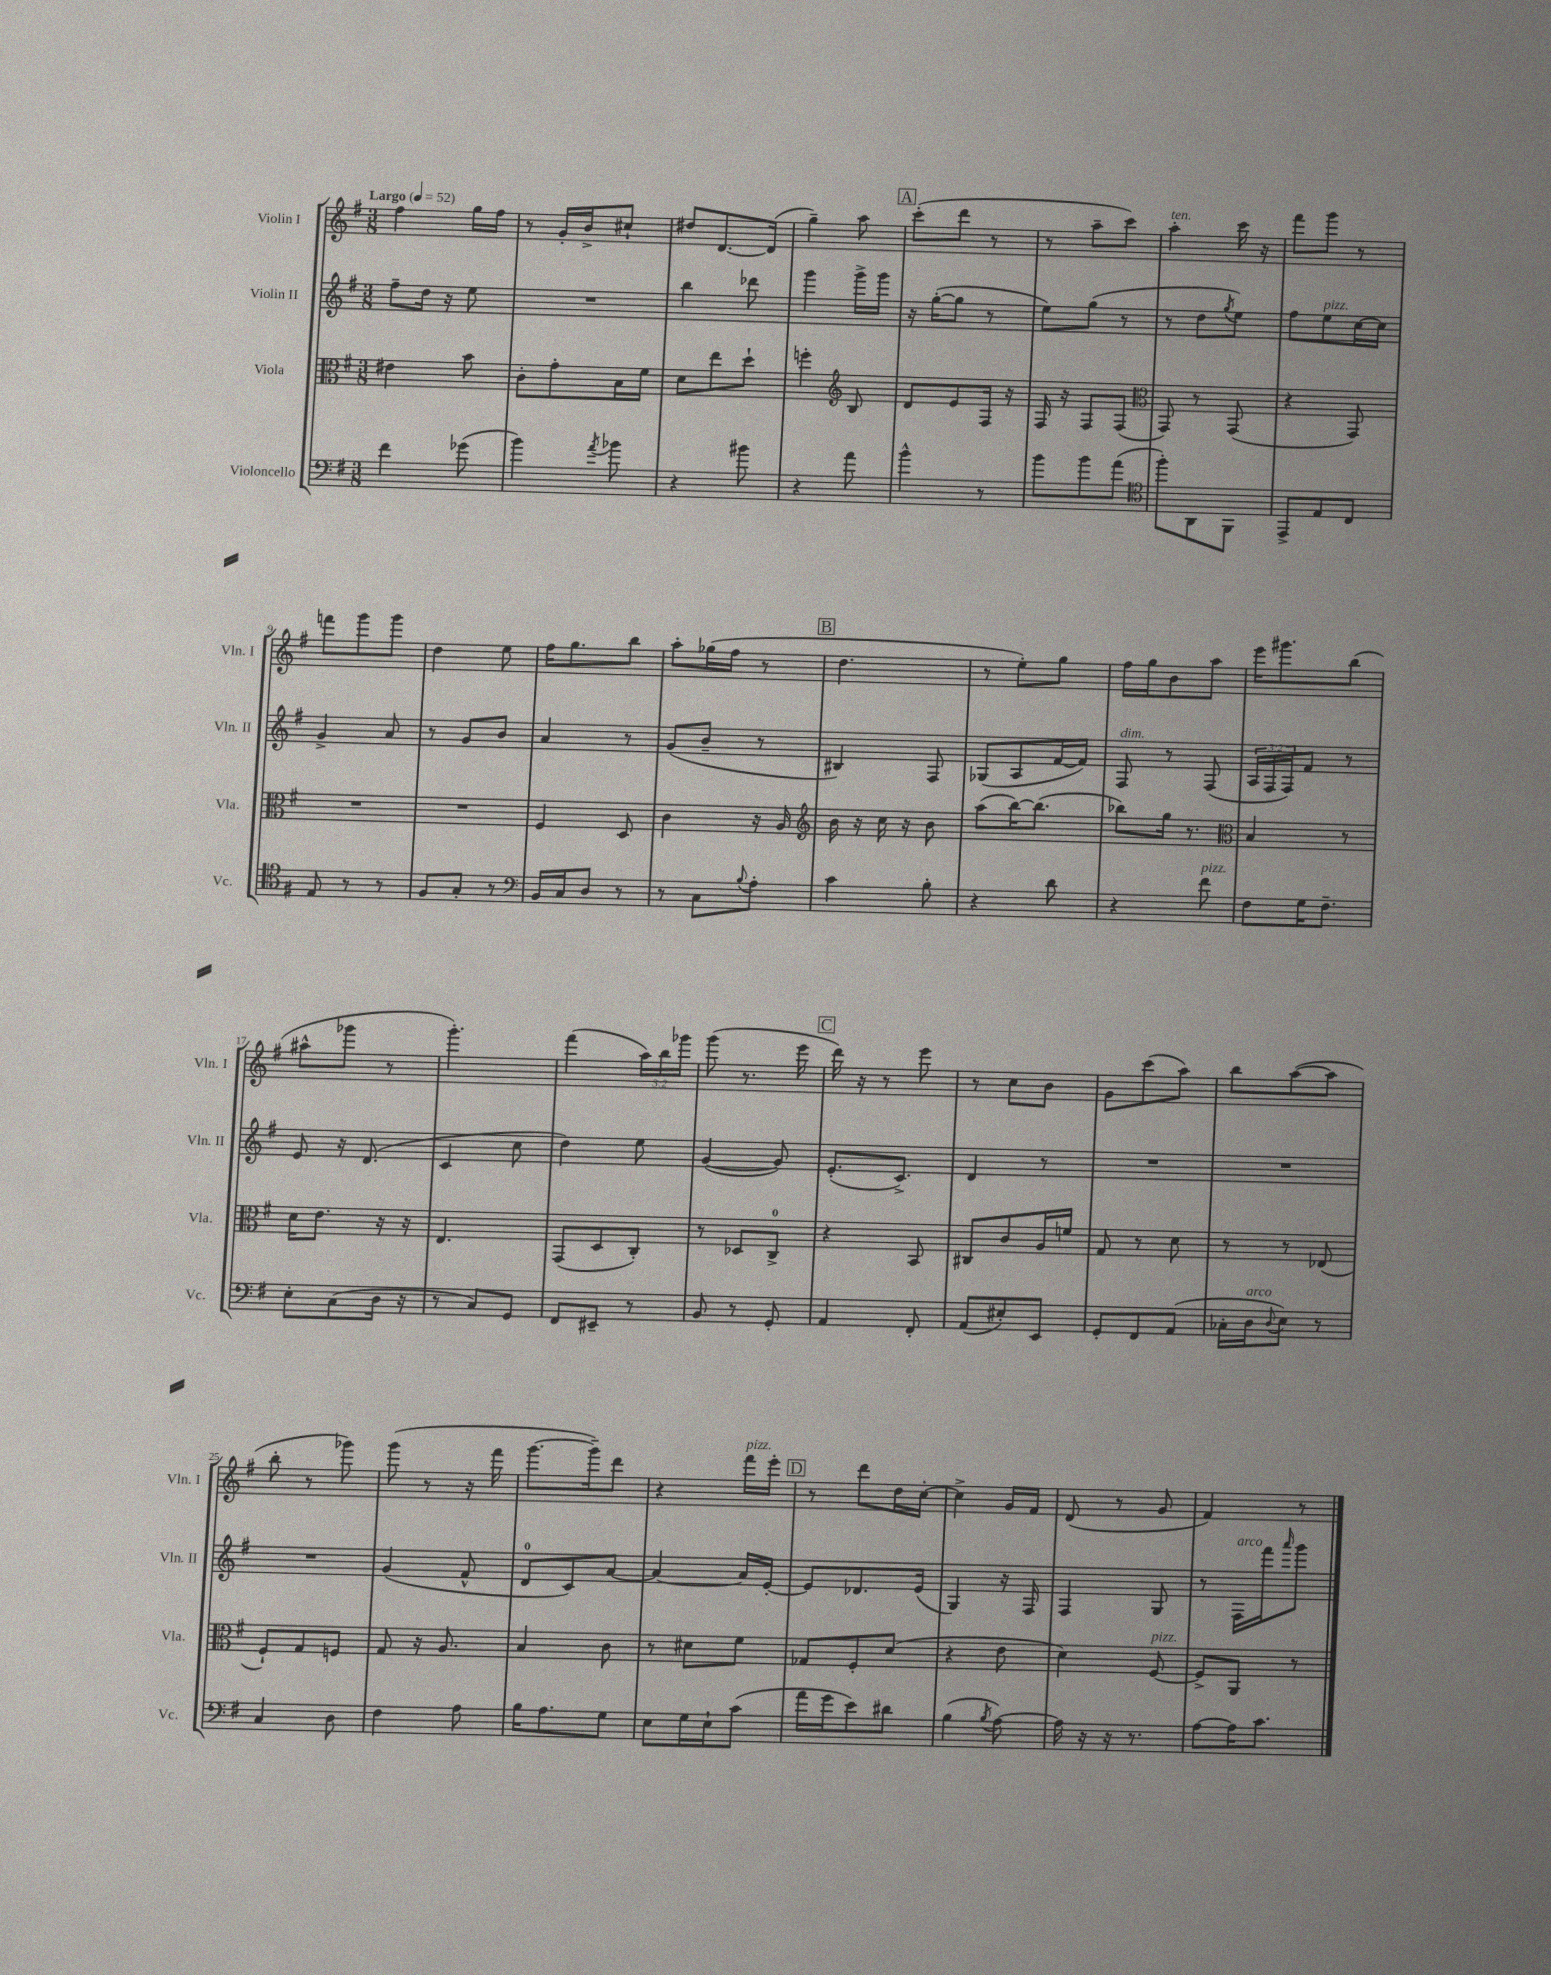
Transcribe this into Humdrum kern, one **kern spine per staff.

**kern	**kern	**kern	**kern
*staff4	*staff3	*staff2	*staff1
*clefF4	*clefC3	*clefG2	*clefG2
*k[f#]	*k[f#]	*k[f#]	*k[f#]
*M3/8	*M3/8	*M3/8	*M3/8
*MM52	*MM52	*MM52	*MM52
4f#	4e#	8ff#~	4ff#
.	.	16dd	.
.	.	16r	.
(8g-	8b	8ee	16gg
.	.	.	16ff#
=	=	=	=
4b)	8c'	4.r	8r
.	8g'	.	16g'
.	.	.	16b^
8qa	.	.	.
8b-	16B	.	8cc#`
.	16f#	.	.
=	=	=	=
4r	8d	4bb	8dd#
.	8ee	.	[8.d
8b#	8dd`	8ddd-	.
.	.	.	(16d]
=	=	=	=
4r	4ff'	4ggg	4gg~)
*	*clefG2	*	*
8a	8B	16ggg^	8aa
.	.	16ggg	.
=	=	=	=
4b^^	8d	16r	(8ccc'
.	.	([16gg'	.
.	8e	8gg]	8ddd
8r	16F#	8r	8r
.	16r	.	.
=	=	=	=
8b	16F#	8ee)	8r
.	16r	.	.
8b	8F#	(8gg	8aa~
(8a	(8F#	8r	8ccc)
=	=	=	=
*clefC4	*clefC3	*	*
8ff#')	8GG)	8r	4aa'
8AA	8r	8dd	.
.	.	8qgg	.
8FF#	(8GG	8ee)	16ccc
.	.	.	16r
=	=	=	=
8EE^	4r	8ff#	8fff#
8E	.	8ee	8ggg
8C	8GG)	[16cc	8r
.	.	16cc]	.
=	=	=	=
8E	4.r	4g^	8fff
8r	.	.	8ggg
8r	.	8a	8ggg
=	=	=	=
8F#	4.r	8r	4dd
8G'	.	8g	.
8r	.	8b	8ee
=	=	=	=
*clefF4	*	*	*
16BB	4F#	4a	16ff#
16C	.	.	8.gg
8D	.	.	.
8r	8D	8r	8bb
=	=	=	=
8r	4c	(8g	8aa'
8C	.	8b~	(16gg-
.	.	.	16ff#
8qqB	.	.	.
8A'	16r	8r	8r
.	16A	.	.
=	=	=	=
*	*clefG2	*	*
4c	16b	4B#)	4.dd
.	16r	.	.
.	16cc	.	.
.	16r	.	.
8B'	8b	8F#	.
=	=	=	=
4r	(8aa	(8G-	8r
.	[16bb)	8A	8ee')
.	(8.bb]	.	.
8d	.	[16f#	8gg
.	.	16f#])	.
=	=	=	=
4r	8bb-)	8F#	16ff#
.	.	.	16gg
.	16gg	8r	8b
.	8.r	.	.
8f#	.	(8F#	8aa
=	=	=	=
*	*clefC3	*	*
8F#	4B	24A	16eee
.	.	24F#	.
.	.	.	8.ggg#
.	.	24F#)	.
16G	.	8f#	.
8.F#~	.	.	.
.	8r	8r	(8bb
=	=	=	=
8E'	16d	8e	8aa#^^
.	8.e	.	.
(8C	.	16r	8ggg-
.	.	(8.d	.
16D	16r	.	8r
16r	16r	.	.
=	=	=	=
8r	4.E	4c	4.ggg')
8C)	.	.	.
8GG	.	8cc	.
=	=	=	=
8FF#	(8GG	4dd)	(4fff#
8EE#~	8D	.	.
8r	8C')	8ee	24aa)
.	.	.	24bb
.	.	.	24ggg-
=	=	=	=
8BB	8r	([4g	(8ggg
8r	8D-	.	8.r
8GG'	8C^	8g])	.
.	.	.	16eee
=	=	=	=
4AA	4r	(8.e'	16ddd)
.	.	.	16r
.	.	.	8r
.	.	8.c^)	.
8FF#'	8BB	.	8eee
=	=	=	=
(8AA	8C#	4d	8r
8E#')	8c	.	8cc
8EE	16A	8r	8b
.	16f	.	.
=	=	=	=
8GG'	8G	4.r	8g
8FF#	8r	.	(8ccc
(8AA	8d	.	8aa)
=	=	=	=
16C-'	8r	4.r	8bb
16D	.	.	.
8qqD	.	.	.
8E)	8r	.	([8aa
8r	(8E-	.	8aa]
=	=	=	=
4C	8F#`)	4.r	8bb'
.	8G	.	8r
8D	8F	.	8ggg-)
=	=	=	=
4F#	8G	(4g	(8ggg
.	16r	.	8r
.	8.A	.	.
8A	.	8f#^^	16r
.	.	.	16fff#
=	=	=	=
16B	4B	8d	[8.ggg
8.A	.	.	.
.	.	8c)	.
.	.	.	16ggg~])
8G	8c	[8a	8ddd
=	=	=	=
8E	8r	4a_	4r
16G	8d#	.	.
16E`	.	.	.
(8c	8f#	16a]	16fff#
.	.	[16e'	16eee'
=	=	=	=
16a	8G-	8e]	8r
16g	.	.	.
8e)	8F#'	8.d-	8ddd
8d#	(8d	.	16dd
.	.	(16e	[16cc'
=	=	=	=
(4B	4r	4G)	4cc^]
8qB	.	.	.
[8A)	8e	16r	16g
.	.	16F#	16f#
=	=	=	=
16A]	4d)	4F#	(8d
16r	.	.	.
16r	.	.	8r
8.r	.	.	.
.	[8F#	8G	8g
=	=	=	=
[8A	8F#^]	8r	4f#)
16A]	8AA	16F#	.
8.c	.	16fff#	.
.	.	16qqaaa	.
.	8r	8ggg	8r
==	==	==	==
*-	*-	*-	*-
